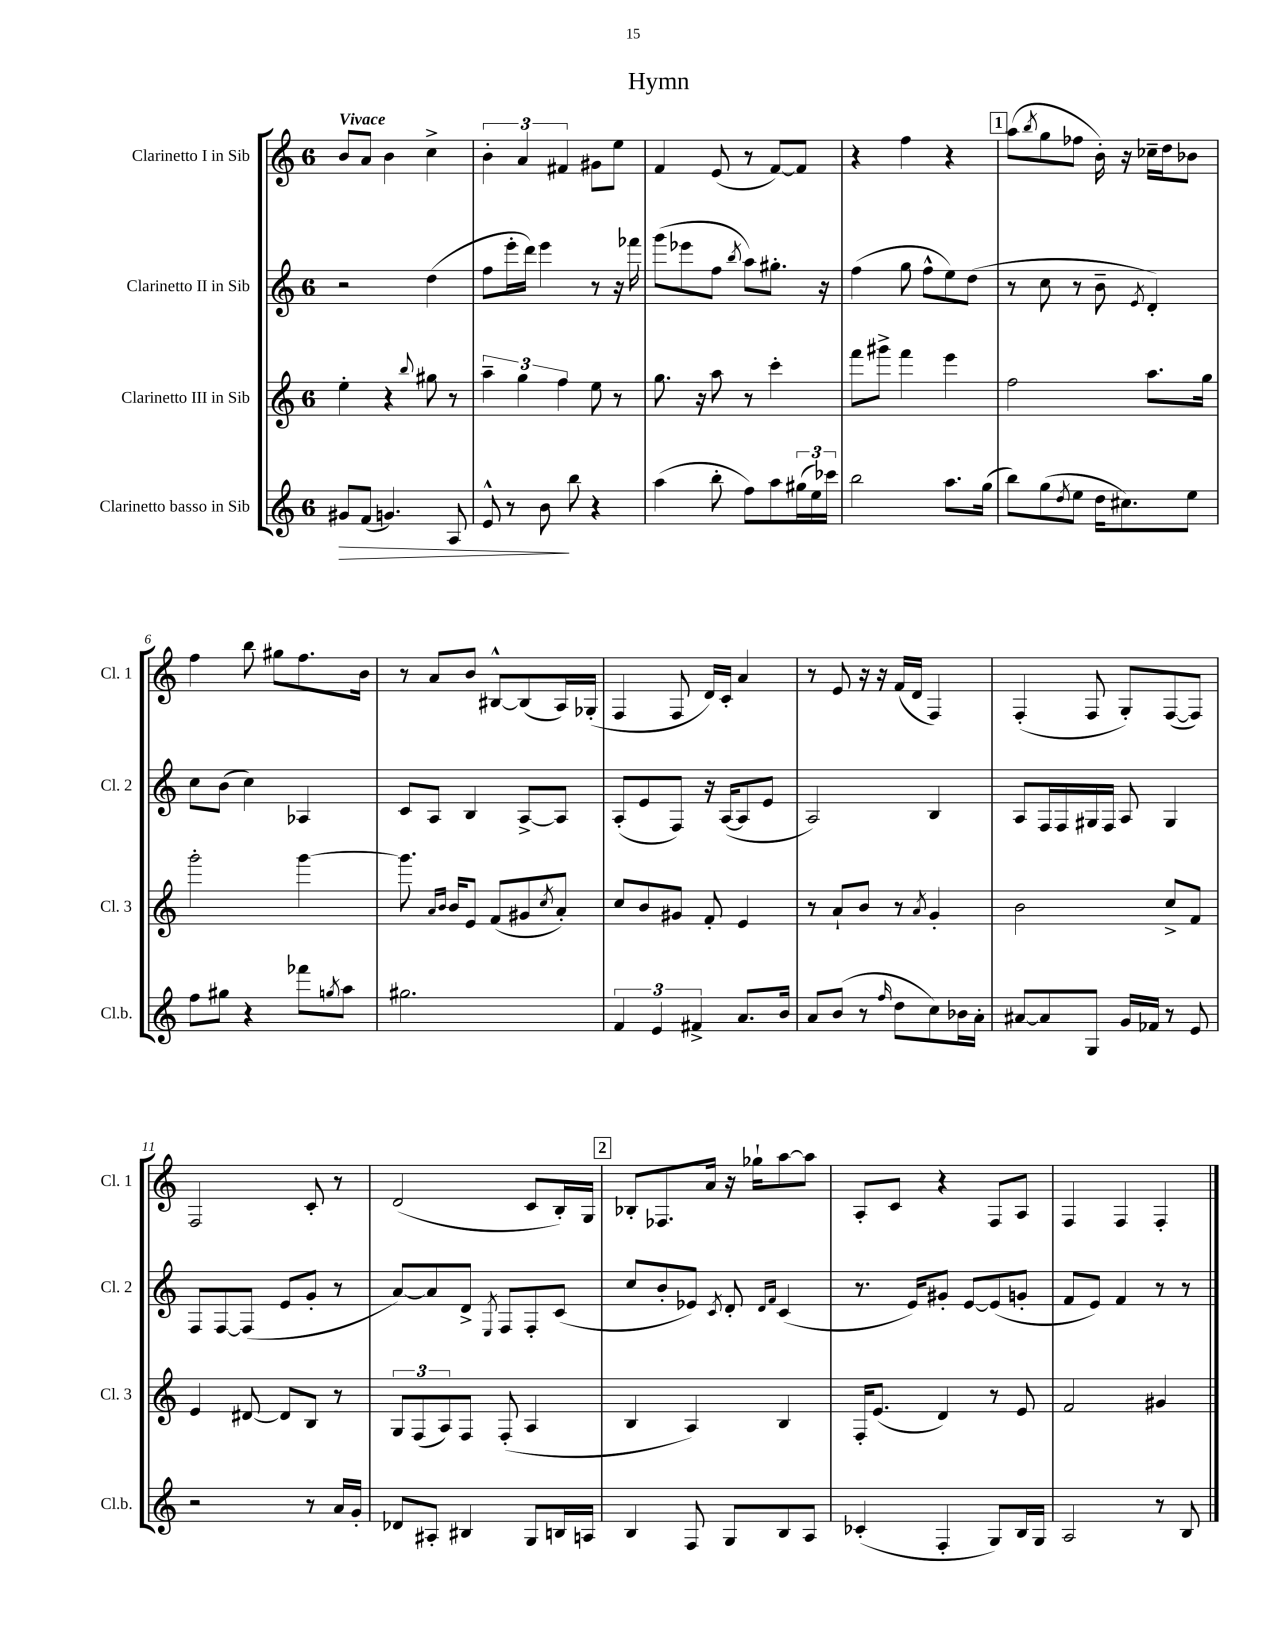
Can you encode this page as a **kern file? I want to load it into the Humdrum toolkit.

**kern	**dynam	**kern	**kern	**kern
*part4	*part4	*part3	*part2	*part1
*staff4	*staff4	*staff3	*staff2	*staff1
*I"Clarinetto basso in Sib	*	*I"Clarinetto III in Sib	*I"Clarinetto II in Sib	*I"Clarinetto I in Sib
*I'Cl.b.	*	*I'Cl. 3	*I'Cl. 2	*I'Cl. 1
*clefG2	*	*clefG2	*clefG2	*clefG2
*k[]	*	*k[]	*k[]	*k[]
*M6/8	*	*M6/8	*M6/8	*M6/8
=1	=1	=1	=1	=1
!	!	!	!	!LO:TX:a:B:t=Vivace
!	!LO:HP:b	!	!	!
8g#X/L	>	4ee'\	2r	8b/L
(8f/J	.	.	.	8a/J
4.gn/)	.	4r	.	4b\
.	.	8qqbb/	.	.
.	.	8gg#X\	(4dd\	4cc^\
8A/	.	8r	.	.
=2	=2	=2	=2	=2
8e^^/	.	6aa~\	8ff\L	6b'\
8r	.	.	16eee'\L	.
.	.	6gg\	.	6a/
.	.	.	16ddd\JJ)	.
8b\	.	.	4eee\	.
.	.	6ff\	.	6f#X/
8bb\	]	.	.	.
4r	.	8ee\	8r	8g#X\L
.	.	8r	16r	8ee\J
.	.	.	16fff-X\	.
=3	=3	=3	=3	=3
(4aa\	.	8.gg\	(8ggg\L	4f/
.	.	.	8eee-X\	.
.	.	16r	.	.
8bb'\	.	8aa\	8ff\J	(8e/
.	.	.	8qbb/	.
8ff\L)	.	8r	8aa\L)	8r
8aa\	.	4ccc'\	8.gg#X'\J	[8f/L)
(24gg#X\L	.	.	.	8f/J]
24ee\)	.	.	.	.
.	.	.	16r	.
24ccc-X\JJ	.	.	.	.
=4	=4	=4	=4	=4
2bb\	.	8fff\L	(4ff\	4r
.	.	8ggg#X^\J	.	.
.	.	4fff\	8gg\	4ff\
.	.	.	8ff^^\L	.
8.aa\L	.	4eee\	8ee\)	4r
.	.	.	(8dd\J	.
(16gg\Jk	.	.	.	.
!!LO:REH:place=s1:t=1
=5	=5	=5	=5	=5
8bb\L)	.	2ff\	8r	(8aa\L
.	.	.	.	8qbb/
(8gg\	.	.	8cc\	8gg\
8qdd/	.	.	.	.
8ee\J	.	.	8r	8ff-X\J
16dd\KL	.	.	8b~\	16b'\)
8.cc#X\)	.	.	.	16r
.	.	.	8qe/	.
.	.	8.aa\L	4d'/)	16cc-X~\LL
.	.	.	.	16dd\J
8ee\J	.	.	.	8b-X\J
.	.	16gg\Jk	.	.
!!LO:LB:g=z
=6	=6	=6	=6	=6
8ff\L	.	2ggg'\	8cc\L	4ff\
8gg#X\J	.	.	(8b\J	.
4r	.	.	4cc\)	8bb\
.	.	.	.	8gg#X\L
8fff-X\L	.	[4ggg\	4A-X/	8.ff\
8qggn/	.	.	.	.
8aa\J	.	.	.	.
.	.	.	.	16b\Jk
=7	=7	=7	=7	=7
2.gg#X\	.	8.ggg\]	8c/L	8r
.	.	.	8A/J	8a/L
.	.	16qqa/LL	.	.
.	.	16qqb/JJ	.	.
.	.	16b/KL	.	.
.	.	8e/J	4B/	8b/J
.	.	(8f/L	.	[8B#X^^/L
.	.	8g#X/	[8A^/L	(8B#/]
.	.	8qcc/	.	.
.	.	8a'/J)	8A/J]	16A/L)
.	.	.	.	(16G-X'/JJ
=8	=8	=8	=8	=8
6f/	.	8cc/L	(8A'/L	4F/
.	.	8b/	8e/	.
6e/	.	.	.	.
.	.	8g#X/J	8F/J)	8F/
6f#X^/	.	.	.	.
.	.	8f'/	16r	16d/LL)
.	.	.	([16A/KL	16c'/JJ
8.a/L	.	4e/	8A/]	4a/
.	.	.	8e/J	.
16b/Jk	.	.	.	.
=9	=9	=9	=9	=9
8a/L	.	8r	2A/)	8r
(8b/J	.	8a`/L	.	8e/
8r	.	8b/J	.	16r
.	.	.	.	16r
16qqff/	.	.	.	.
8dd\L	.	8r	.	(16f/LL
.	.	.	.	16d/JJ
.	.	8qa/	.	.
8cc\)	.	4g'/	4B/	4F/)
16b-X\L	.	.	.	.
16a'\JJ	.	.	.	.
=10	=10	=10	=10	=10
[8a#X/L	.	2b\	8A/L	(4F'/
8a#/]	.	.	16F/L	.
.	.	.	16F/	.
8G/J	.	.	16G#X/	8F/
.	.	.	16F/JJ	.
16g/LL	.	.	8A/	8G'/L)
16f-X/JJ	.	.	.	.
8r	.	8cc^/L	4G#/	([8F/
8e/	.	8f/J	.	8F/J])
!!LO:LB:g=z
=11	=11	=11	=11	=11
2r	.	4e/	8F/L	2F/
.	.	.	[8F/	.
.	.	[8d#X/	(8F/J]	.
.	.	8d#/L]	8e/L	.
8r	.	8B/J	8g'/J	8c'/
16a/LL	.	8r	8r	8r
16g'/JJ	.	.	.	.
=12	=12	=12	=12	=12
8d-X/L	.	12G/L	[8a/L)	(2d/
.	.	(12F/	.	.
8A#X'/J	.	.	8a/]	.
.	.	12A/)	.	.
4B#X/	.	8F/J	8d^/J	.
.	.	.	8qE/	.
.	.	(8F'/	8F/L	.
8G/L	.	4A/	8F'/	8c/L
16Bn/L	.	.	(8c/J	16B'/L)
16An/JJ	.	.	.	16G/JJ
!!LO:REH:place=s1:t=2
=13	=13	=13	=13	=13
4B/	.	4B/	8cc/L	8B-X'/L
.	.	.	8b'/	8.F-X/
8F/	.	4A/)	8e-X/J)	.
.	.	.	.	16a/Jk
.	.	.	8qc/	.
8G/L	.	.	8d'/	16r
.	.	.	.	16gg-X`\KL
.	.	.	16qqd/LL	.
.	.	.	16qqf/JJ	.
8B/	.	4B/	(4c/	[8aa\
8A/J	.	.	.	8aa\J]
=14	=14	=14	=14	=14
(4c-X'/	.	16F'/KL	8.r	8A'/L
.	.	(8.e/J	.	.
.	.	.	.	8c/J
.	.	.	16e/KL)	.
4F'/	.	4d/)	8g#X'/J	4r
.	.	.	[8e/L	.
8G/L)	.	8r	(8e/]	8F/L
16B/L	.	8e/	8gn'/J	8A/J
16G/JJ	.	.	.	.
=15	=15	=15	=15	=15
2A/	.	2f/	8f/L	4F/
.	.	.	8e/J)	.
.	.	.	4f/	4F/
8r	.	4g#X/	8r	4F'/
8B/	.	.	8r	.
==	==	==	==	==
*-	*-	*-	*-	*-
